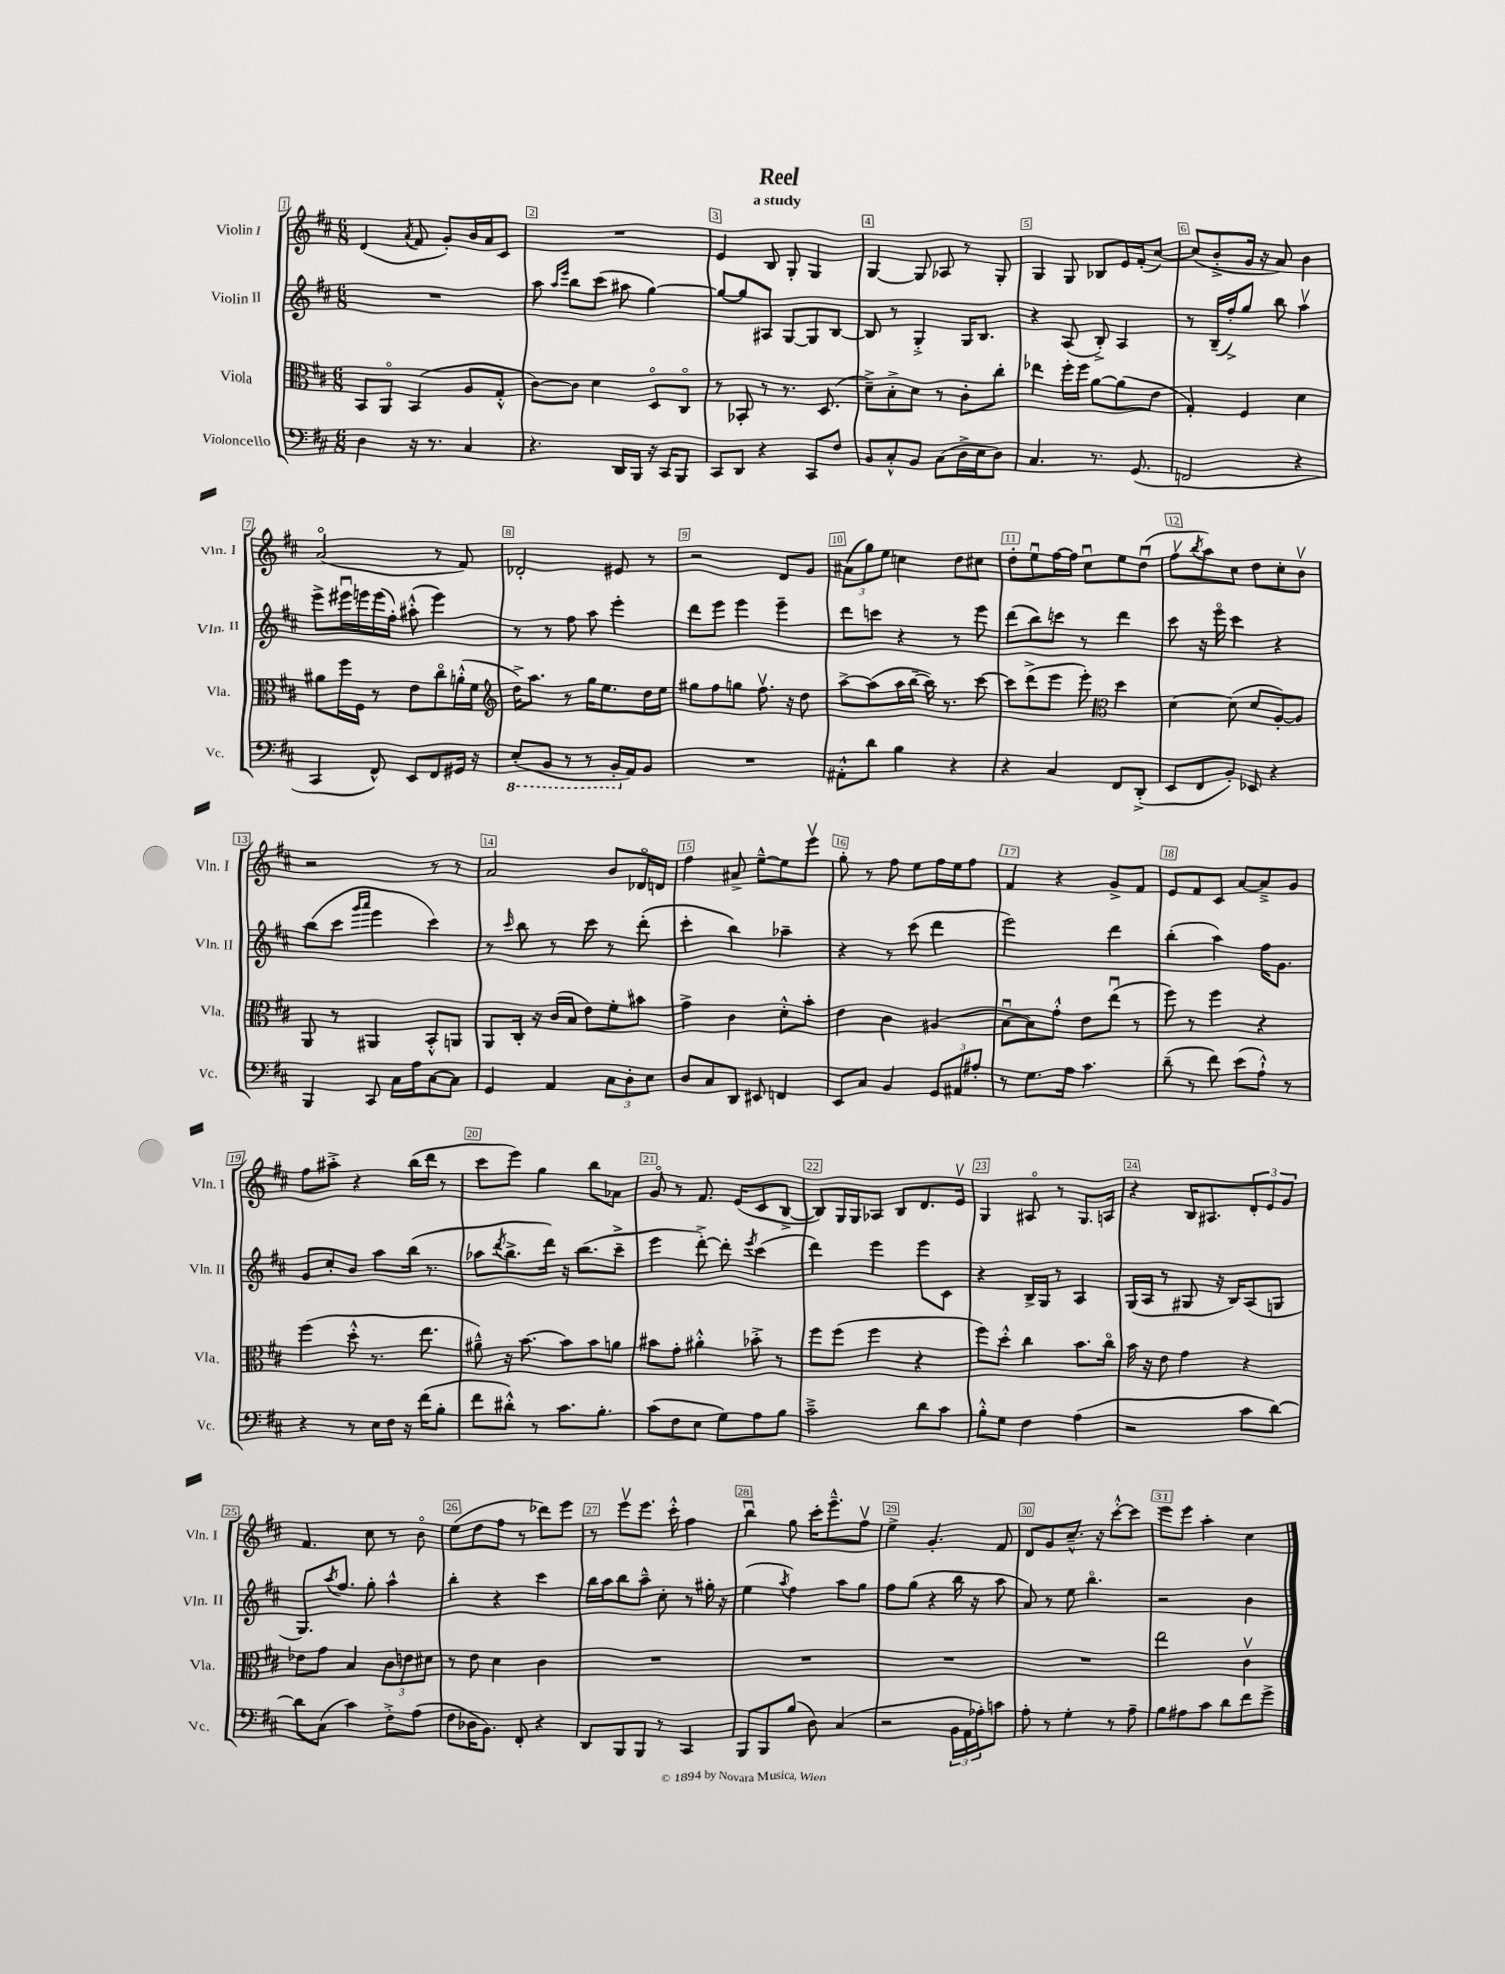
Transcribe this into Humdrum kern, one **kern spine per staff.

**kern	**kern	**kern	**kern
*staff4	*staff3	*staff2	*staff1
*clefF4	*clefC3	*clefG2	*clefG2
*k[f#c#]	*k[f#c#]	*k[f#c#]	*k[f#c#]
*M6/8	*M6/8	*M6/8	*M6/8
4D	8BB	2.r	(4d
.	8AAo	.	.
.	.	.	8qa
16r	(4BB	.	8f#
8.r	.	.	.
.	.	.	8g')
4C#	8A	.	16b
.	.	.	16a
.	8G'^^	.	8c#
=	=	=	=
4.r	[8c#)	8aa	2.r
.	.	16qqaa	.
.	.	16qqeee	.
.	8c#]	8bb	.
.	4d	(8ccc#	.
16DD	.	8aa#	.
16BBB	.	.	.
16r	8Do	[4gg)	.
16CC#	.	.	.
8BBB	8C#o	.	.
=	=	=	=
8CC#	8r	8gg_	4e
8DD	8BB-'	8gg]	.
4r	8r	8A#	8B
.	8.r	[8G	8G'
8CC#	.	8G]	4G
.	(8.D	.	.
8F#	.	[8B	.
=	=	=	=
8BB	8d~^)	8B]	[4G
8C#'^^	8B'^	8r	.
8BB	8d	4G'^	8G]
(8C#	8r	.	8A-
16D^	8c#'	16G	8r
16E	.	8.B	.
8D)	8cc#'	.	8G'
=	=	=	=
4.C#	4ee-	4r	4G
.	16ff#'	(8A	8G
.	16ff#	.	.
8.r	[8a	8B'^)	8B-
.	(8a]	4A	16e
(8.GG	.	.	(16f#'
.	8e	.	[8cc#)
=	=	=	=
2FF	4G')	8r	(8cc#]
.	.	(16B~	8b'^
.	.	16ff#'^)	.
.	4F#	8gg	16g
.	.	.	16r
.	.	8bb	8a)
4r	4d	4aav	4b
=	=	=	=
4CC#	8a#	8eee^	(2ao
.	16ff#	16eee#u	.
.	16F#	16eee	.
8FF#^^)	8r	(16eee	.
.	.	16ff#')	.
8EE	8e	(8aa#'^^	.
8FF#	8cc#o	4eee)	8r
16GG#	(16a'^^	.	8f#)
16r	16f#	.	.
=	=	=	=
*	*clefG2	*	*
(8EE'	16dd^)	8r	2d-'
.	8.aa	.	.
8BBB	.	8r	.
8r	8r	8ff#	.
8r	16gg	8aa	.
.	8.ee	.	.
16BBB'	.	4eee'	8e#
16AA)	.	.	.
8BB	16dd	.	8r
.	16ee	.	.
=	=	=	=
2.r	8gg#	8ddd	2r
.	8ff#	8eee	.
.	8gg	4eee	.
.	8.ff#v	.	.
.	.	4eee~	8d
.	16r	.	.
.	8dd	.	8g
=	=	=	=
8AA#'^^	[8aa^	8ddd	(12a#
.	.	.	12gg)
8d	(8aa]	8ccc	.
.	.	.	12ee
4B	16aa	4r	4cc
.	[16bb~	.	.
.	16bb])	.	.
.	8.r	.	.
4r	.	8r	8dd
.	[8ccc#	8eee	8cc#
=	=	=	=
4r	8ccc#]	(8ddd	8dd'
.	(8ddd^	8bb)	8eeu
4C#	8eee	8ccc	[16ff#
.	.	.	16ff#]
.	8eee')	8r	8cc#u
*	*clefC3	*	*
8FF#	4dd	4ddd	8ee
(8DD'^	.	.	(8ddu
=	=	=	=
8EE	[4d	8ccc#	8ff#v
.	.	.	8qbb
8FF#	.	16r	8aa)
.	.	16eeeo	.
8BB')	(8d]	4ccc#	8cc#
8EE-	8d	.	8dd
4r	[8A')	4r	8cc#'
.	8A]	.	8bv
=	=	=	=
4BBB	8AA	(8bb	2r
.	8r	8ccc#	.
.	.	16qqggg	.
.	.	16qqaaa	.
8CC#	4AA#	4eee	.
16C#	.	.	.
16A	.	.	.
[8C#	8BB'^^	4ccc#)	8r
8C#]	8AA	.	8r
=	=	=	=
4GG	8AA	8r	2a
.	.	16qqccc#	.
.	16C#'	8bb	.
.	16r	.	.
4AA	(16c#	8r	.
.	16B	.	.
.	8e)	8ccc#	.
12C#	8f#'	8r	8b
12D'	.	.	.
.	8b#	(8ddd'	16d-o
12E	.	.	.
.	.	.	16d
=	=	=	=
8D	4g^	4ccc#'	4ff#
8C#	.	.	.
8DD	4c#	4bb)	8a#^
8EE#	.	.	[8ee~^^
4FF	8d'^^	4aa-~	8ee]
.	8b'	.	8eeev
=	=	=	=
8EE	4e	4r	8gg'
8C#	.	.	8r
4BB	4c#	8r	8ff#
.	.	(8ccc#	8ee
12GG	(4A#	4ddd	16ff#
.	.	.	16ee
12AA#	.	.	.
.	.	.	8ff#
12A#'	.	.	.
=	=	=	=
8r	[8Bu	2eee)	4f#
8.G	8B])	.	.
.	8g'^^	.	4r
16A	.	.	.
4.c#	8e	.	.
.	(8eeu	4ddd	8g^
.	8r	.	8f#
=	=	=	=
(8d~	8ff#)	(4bb'	8e
8r	8r	.	8f#
8f#)	4ff#	4aa)	8c#
(8e	.	.	[8a
8A`^^)	4r	16ff#	8a~^]
.	.	8.g	.
8r	.	.	8g
=	=	=	=
4r	(4ff#	8g	8ff#
.	.	8cc#'	8aa#'^
8r	8dd'^^	8b	4r
16E	8.r	8aa	.
16F#	.	.	.
16r	.	(16bb	(16bb
(16f#	8.ee	8.r	16ddd
8B'	.	.	8r
=	=	=	=
8f#	8a#~^^)	8aa-	8ccc#
.	.	8qddd	.
8d#'^^)	16r	8.bb^	8eee)
.	[8.b	.	.
8r	.	.	4gg
.	.	16ddd)	.
8.c#	8b]	16r	.
.	.	(8.bb	.
.	8b	.	8bb
8.B'	.	.	.
.	8a	8ccc#~^	8a-
=	=	=	=
(8c#	8b#	4eee	8go
8F#	8g'	.	8r
8E	4a#'^^	[8ddd'^)	8.f#
8G)	.	8ddd']	.
.	.	.	(16e
.	.	8qeee	.
8A	8b-'^	(4ccc#	8c#
8B	8r	.	[8B^
=	=	=	=
2c#~^	8ff#	4ddd)	8B])
.	(8ff#	.	16G
.	.	.	16G
.	4ff#	4eee	8A-
.	.	.	8B
8d	4r	8eee	8.d
8c#	.	8c#	.
.	.	.	16ev
=	=	=	=
8B'^^	8ff#)	4r	4G
8G	8dd'^^	.	.
4F#	4cc#	16B^	8A#o
.	.	16G	.
.	.	8r	8r
(4A	8.b	4A	8.G
.	16cc#o	.	16A
=	=	=	=
2r	16b	(16G	4r
.	16r	16A	.
.	8e	8r	.
.	4g	8G#	16B
.	.	.	8.A#
.	.	16r	.
.	.	16B)	.
8c#	4r	(8A	12d'
.	.	.	12e
[8d)	.	8G	.
.	.	.	12g
=	=	=	=
8d]	8e-	8.G)	4.f#
(8C#	8g	.	.
.	.	8qaa	.
.	.	8.ff#	.
4c#)	4B	.	.
.	.	8gg'	8cc#
8F#'^	12c#	4aa^^	8r
.	12e	.	.
(8A	.	.	8bo
.	12d#	.	.
=	=	=	=
8F#	8r	4bb'	(8ee
16D-	8e	.	8dd
8.BB)	.	.	.
.	4d	4r	8ff#
8FF#'	.	.	8r
4r	4c#	4ccc#	8ddd-)
.	.	.	8eee
=	=	=	=
8DD	2.r	16bb	8r
.	.	16aa	.
8BBB	.	8bb	8eeev
8BBB	.	8aa~^^	8.eee
8r	.	8cc#'	.
.	.	.	16ccc#'^^
4CC#	.	8r	4ff#
.	.	16gg#'	.
.	.	16r	.
=	=	=	=
8BBB	2.r	(4ee	4bbu
8BBB	.	.	.
.	.	8qaa	.
(8B	.	4ff#)	8gg
8D)	.	.	16ccc#'
.	.	.	8.eee~^^
(4C#	.	8aa	.
.	.	8gg	8ff#v
=	=	=	=
2r	2.r	8ff#	4ee^
.	.	(8gg	.
.	.	4r	4.g'
24BB	.	16bb	.
24AA	.	.	.
.	.	16r	.
24A-')	.	.	.
8c	.	8aa	8f#
=	=	=	=
8A'	2.r	8a)	8d
8r	.	8r	8g
4G'	.	8ee	8.cc#~^^
.	.	4.bbo	.
.	.	.	16r
8r	.	.	[8ccc#'^^
8A~	.	.	8ccc#]
=	=	=	=
8B	2ee	2r	8eee
8A#	.	.	8eee
8c#	.	.	4aa'
8d	.	.	.
8f#	4c#v	4b	4cc#
8g^	.	.	.
==	==	==	==
*-	*-	*-	*-
